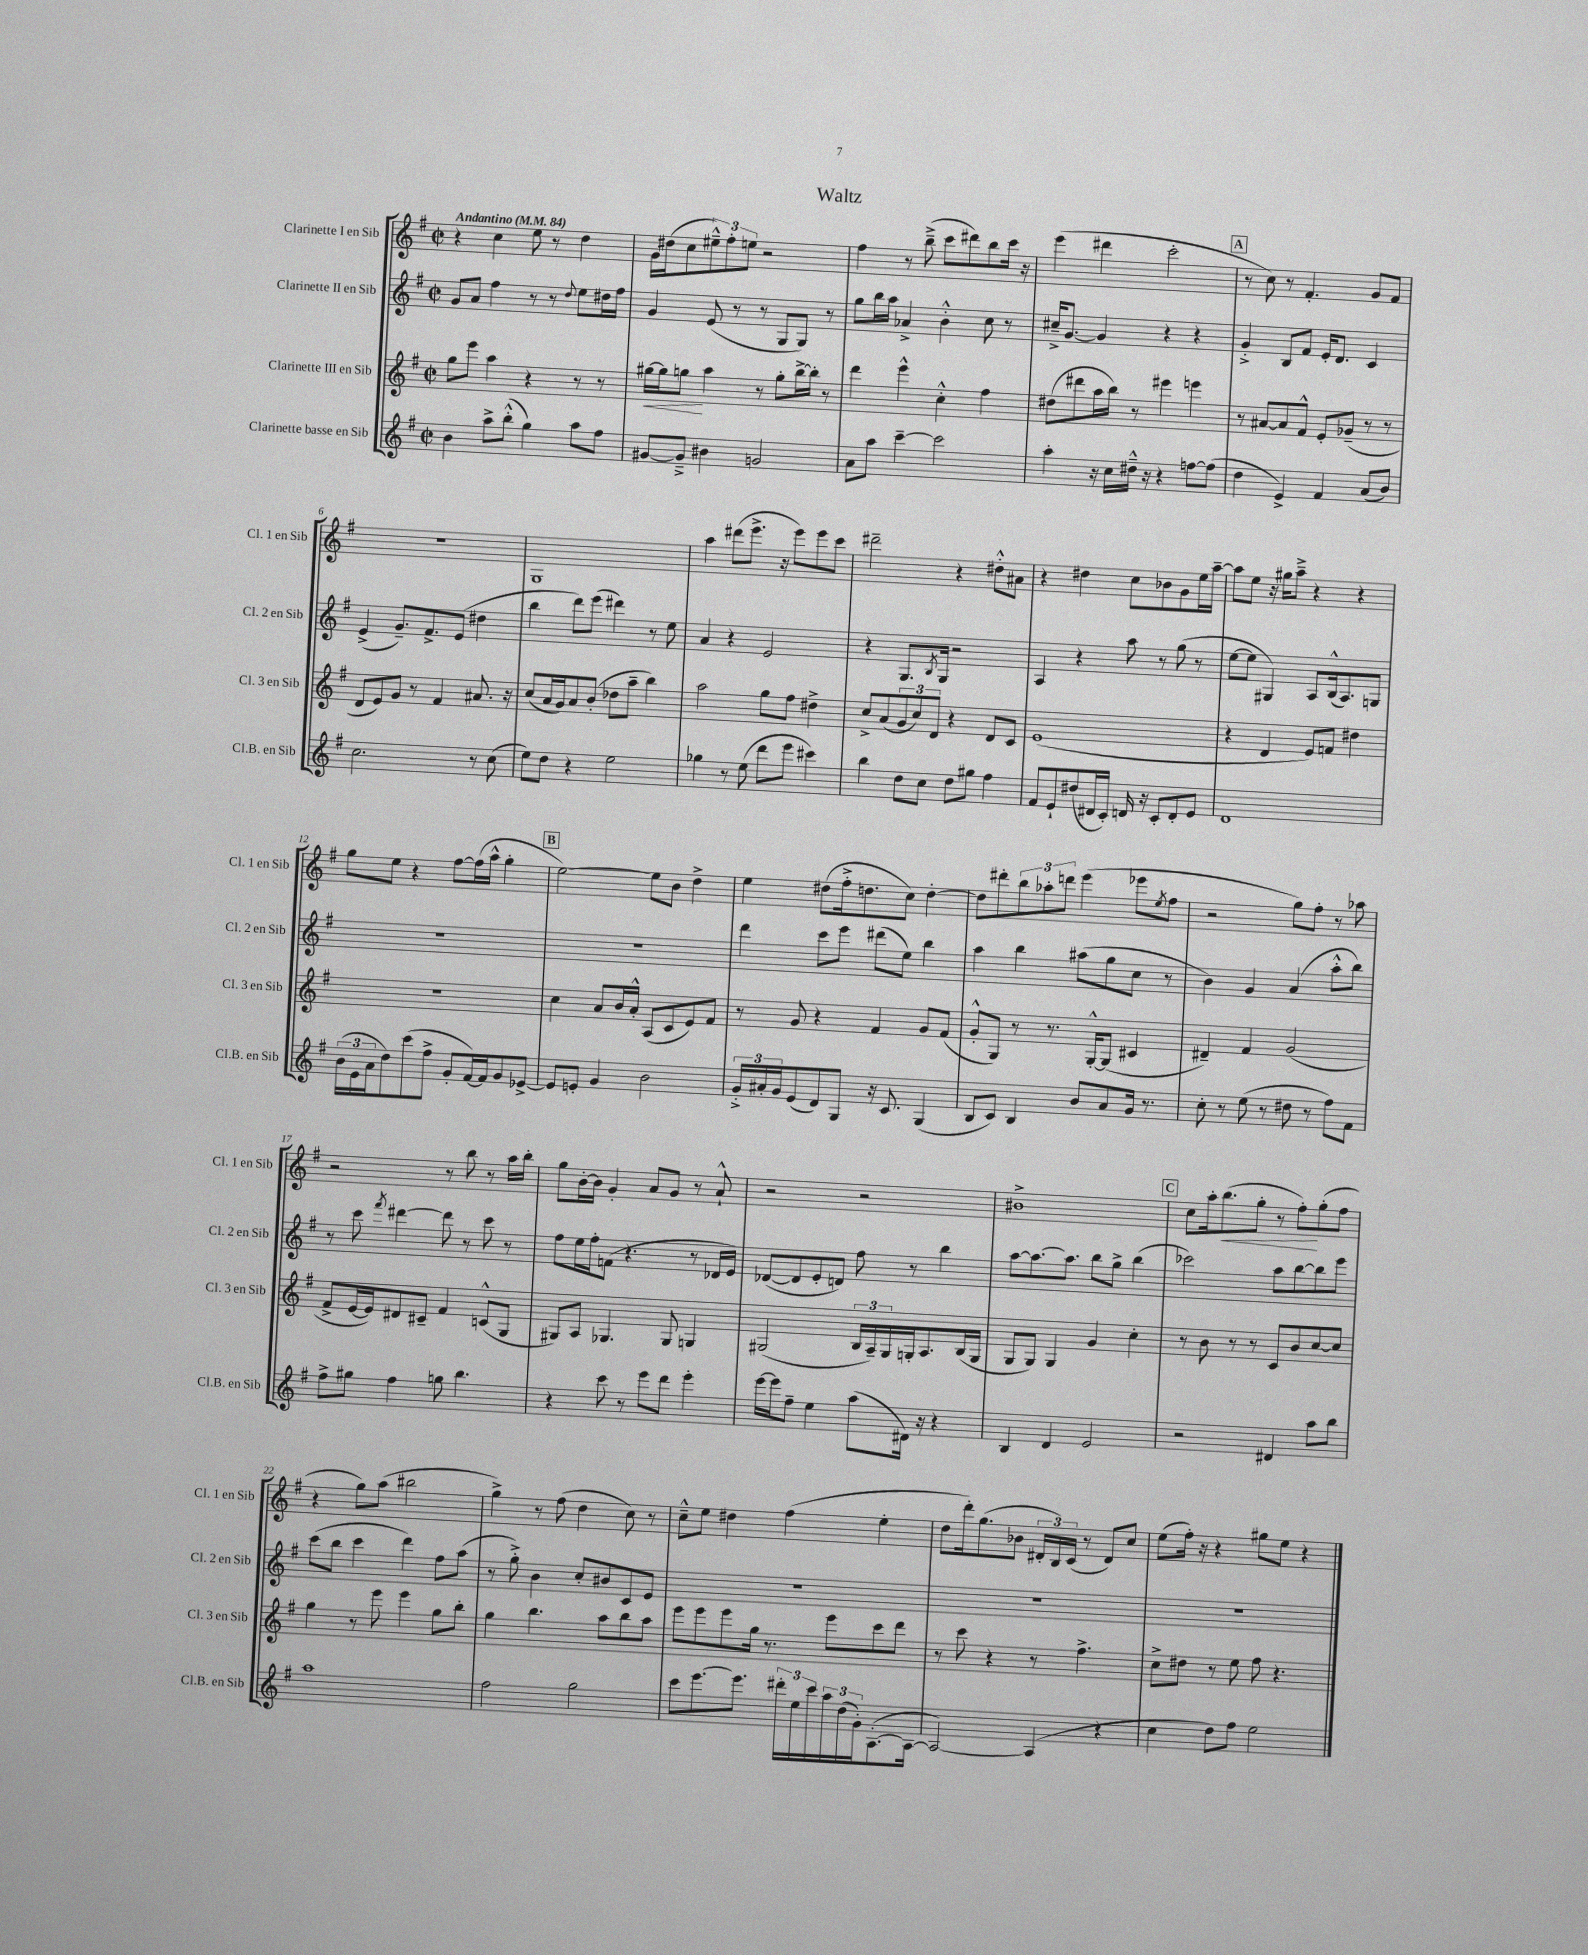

**kern	**kern	**kern	**kern
*staff4	*staff3	*staff2	*staff1
*clefG2	*clefG2	*clefG2	*clefG2
*k[f#]	*k[f#]	*k[f#]	*k[f#]
*M2/2	*M2/2	*M2/2	*M2/2
*met(c|)	*met(c|)	*met(c|)	*met(c|)
*MM84	*MM84	*MM84	*MM84
4b	8gg	8g	4r
.	8eee	8a	.
8aa^	4aa	4ff#	4cc
(8bb'^^	.	.	.
4gg)	4r	8r	8ee
.	.	8r	8r
.	.	8qqdd	.
8aa	8r	8ee	4dd
8ff#	8r	16dd#	.
.	.	16ff#	.
=	=	=	=
[8g#	[16gg#	4g	16g
.	16gg#]	.	(16dd#
8g#~^]	8gg	.	8cc
4b#	4aa	(8e	12ee#~^^)
.	.	.	12ff#'
.	.	8r	.
.	.	.	12ee
2g	8r	8r	2r
.	8gg'	8G	.
.	[16bb^	8G)	.
.	16bb']	.	.
.	8r	8r	.
=	=	=	=
8a	4ddd	8gg	4ff#
8aa	.	16bb	.
.	.	16aa	.
[4ccc~	4eee^^	4a-^	8r
.	.	.	(8bb~^
2ccc]	4cc'^^	4b'^^	8ccc
.	.	.	8ddd#)
.	4ff#	8cc	8bb
.	.	8r	16ccc
.	.	.	16r
=	=	=	=
4aa'	(8dd#	16cc#~^	(4eee
.	.	[8.g	.
.	8ddd#	.	.
16r	16aa	4g]	4ddd#
16cc	16bb)	.	.
16dd#~^^	8r	.	.
16r	.	.	.
4r	4eee#	4r	2ccc'
[8ff	4eee	4r	.
(8ff]	.	.	.
=	=	=	=
4dd	8r	4g'^	8r
.	[8a#	.	8cc)
4e^)	8a#]	8B	8r
.	8f#^^	8f#	4.f#'
4f#	8e'	16e'	.
.	.	8.d	.
.	(8g-~	.	.
(8a	8r	4c	8g
8b)	8r	.	8f#
=	=	=	=
2.cc	8d	(4e^	1r
.	8e)	.	.
.	8g	8.g~)	.
.	8r	.	.
.	.	8.f#^	.
.	4f#	.	.
.	.	(8e	.
8r	8.a#	4dd#	.
(8cc	.	.	.
.	16r	.	.
=	=	=	=
8ee)	(8cc	4bb	1G
8dd	16a	.	.
.	16g)	.	.
4r	8a	8ddd)	.
.	(8b'	(8eee	.
2ee	8dd-	4ddd#)	.
.	8aa~	.	.
.	4bb)	8r	.
.	.	8ee	.
=	=	=	=
4gg-	2aa	4a	4aa
8r	.	4r	(8ddd#
(8ee	.	.	8.eee^
8ddd	8gg	2e	.
.	.	.	16r
8eee	8ff#	.	8eee)
4ccc#)	4dd#^	.	8eee
.	.	.	8ccc
=	=	=	=
4bb	8cc^	4r	2ddd#~
.	(8a	.	.
8dd	12g	8.G	.
.	12cc)	.	.
8cc	.	.	.
.	12d	.	.
.	.	8qB	.
.	.	16G	.
8dd	4r	2r	4r
8gg#	.	.	.
4ff#	8d	.	8dd#'^^
.	8c	.	8a#
=	=	=	=
8f#	(1e	4A	4r
8e`	.	.	.
(8dd#	.	4r	4dd#
16d#	.	.	.
16c')	.	.	.
16d	.	8aa	8cc
16r	.	.	.
8c'	.	8r	8b-
8d'	.	(8gg	8g
8e	.	8r	16ee
.	.	.	[16aa~
=	=	=	=
1d	4r	[8ee	8aa]
.	.	8ee]	8ee
.	4d	4G#)	16r
.	.	.	16gg#
.	.	.	8aa~^
.	8e)	8A	4r
.	8f	(16B^^	.
.	.	8.A)	.
.	4dd#	.	4r
.	.	8G	.
=	=	=	=
(24b	1r	1r	8gg
24e	.	.	.
24a	.	.	.
8dd)	.	.	8ee
(8ccc	.	.	4r
8ff#^	.	.	.
8g'	.	.	[8ff#
[16f#)	.	.	(16ff#]
16f#]	.	.	16aa^^
8g	.	.	4gg'
[8e-^	.	.	.
=	=	=	=
8e-]	4cc	1r	[2ee)
8e'	.	.	.
4g	8a	.	.
.	16b	.	.
.	16a'^^	.	.
2b	(8A	.	8ee]
.	8c	.	8b
.	8e)	.	4dd^
.	8f#	.	.
=	=	=	=
24g'^	8r	4ddd	4ee
24a#'	.	.	.
24g	.	.	.
(8e	8g	.	.
8d)	4r	8ccc	(8dd#
8G	.	8eee	16ff#'^
.	.	.	8.dd
16r	4f#	(8ddd#	.
8.c	.	.	.
.	.	8ee)	8cc)
(4G	8g	4bb	[4dd'
.	(8f#	.	.
=	=	=	=
8B	8g'^^	4aa	8dd]
8c)	8G)	.	8ddd#'
4B	8r	4bb	12bb
.	.	.	12aa-'
.	8.r	.	.
.	.	.	12ddd
8b	.	(8aa#	(4eee
.	[16G'^^	.	.
8a	(8G]	8gg	.
16g	4c#	8cc	8eee-
8.r	.	.	.
.	.	.	8qee
.	.	8r	8ff#
=	=	=	=
8cc'	4d#~)	4b)	2r
8r	.	.	.
(8ee	4f#	4g	.
8r	.	.	.
8dd#	(2g	(4a	8gg)
8r	.	.	8ff#'
8ff#)	.	8aa'^^	8r
8f#	.	8bb)	8aa-
=	=	=	=
8ff#^	8f#^	8r	2r
8gg#	[16e	8ccc	.
.	16e])	.	.
.	.	8qfff#	.
4ff#	8d#	[4ddd#	.
.	8c#~	.	.
8gg	4f#	8ddd#]	8r
4.bb	.	8r	8bb
.	(8c^^	8ccc	8r
.	8G	8r	16aa
.	.	.	16bb'
=	=	=	=
4r	8G#)	8ff#	8gg
.	8A	16ee	[16b'
.	.	16ff#'	16b]
8ccc	4.G-	(8f	4g'
8r	.	4.r	.
8eee	.	.	8a
8ddd	8G-	.	8g
4eee'	4G	8r	8r
.	.	16d-	8a`^^
.	.	16e)	.
=	=	=	=
[16eee	(2G#	([8d-	2r
16eee]	.	.	.
8ff#~	.	8d-]	.
4ee	.	8e'	.
.	.	8d)	.
(8aa	24B	8ff#	2r
.	24A~)	.	.
.	24G#	.	.
16d#)	16G'	8r	.
16r	8.A	.	.
4r	.	4bb	.
.	(16B	.	.
.	16G	.	.
=	=	=	=
4B	8G	[8aa	1b#^
.	8G)	8.aa_	.
4d	4G	.	.
.	.	8.aa]	.
2e	4g	8bb	.
.	.	8gg^	.
.	4cc'	(4bb	.
=	=	=	=
2r	8r	2ccc-)	8cc
.	8b	.	16aa'
.	.	.	(8.bb
.	8r	.	.
.	8r	.	8gg'
4d#	8c	8aa	8r
.	8b	[8bb	8ff#')
8aa	[8cc	8bb]	(8gg'
8bb	8cc]	8eee	8ff#
=	=	=	=
1aa	4gg	(8ccc	4r
.	.	8bb	.
.	8r	4ccc	8gg)
.	8eee	.	(8aa
.	4eee	4ddd)	2bb#
.	8gg	8ff#	.
.	8bb'	(8aa	.
=	=	=	=
2ff#	4gg	8r	4gg^)
.	.	8gg'^)	.
.	4.bb	4b	8r
.	.	.	(8ff#
2gg	.	8cc'	4dd
.	8aa	8b#	.
.	8bb	8c	8cc)
.	8aa	8e	8r
=	=	=	=
8ccc	8eee	1r	8cc~^^
[8.eee	8eee	.	8ee
.	8eee	.	4dd#
8.eee]	.	.	.
.	16gg	.	.
.	8.r	.	.
24ddd#'	.	.	(4ff#
24ee	.	.	.
24ccc	.	.	.
24aa	8eee	.	.
(24dd	.	.	.
24g')	.	.	.
([8.A'	8ccc	.	4ee'
.	8ddd	.	.
16A_	.	.	.
=	=	=	=
2A_)	8r	1r	8dd
.	8ccc	.	16ddd')
.	.	.	(8.gg
.	4r	.	.
.	.	.	8b-
(4A]	8r	.	24d#'
.	.	.	24B)
.	.	.	(24c
.	4.ff#^	.	8r
4r	.	.	8d#)
.	.	.	8cc
=	=	=	=
4cc	8cc^	1r	(8ee
.	8dd#	.	16ff#')
.	.	.	16r
8dd)	8r	.	4r
8ff#	8ee	.	.
2ee	8ff#	.	8gg#
.	4.r	.	8ee
.	.	.	4r
==	==	==	==
*-	*-	*-	*-
